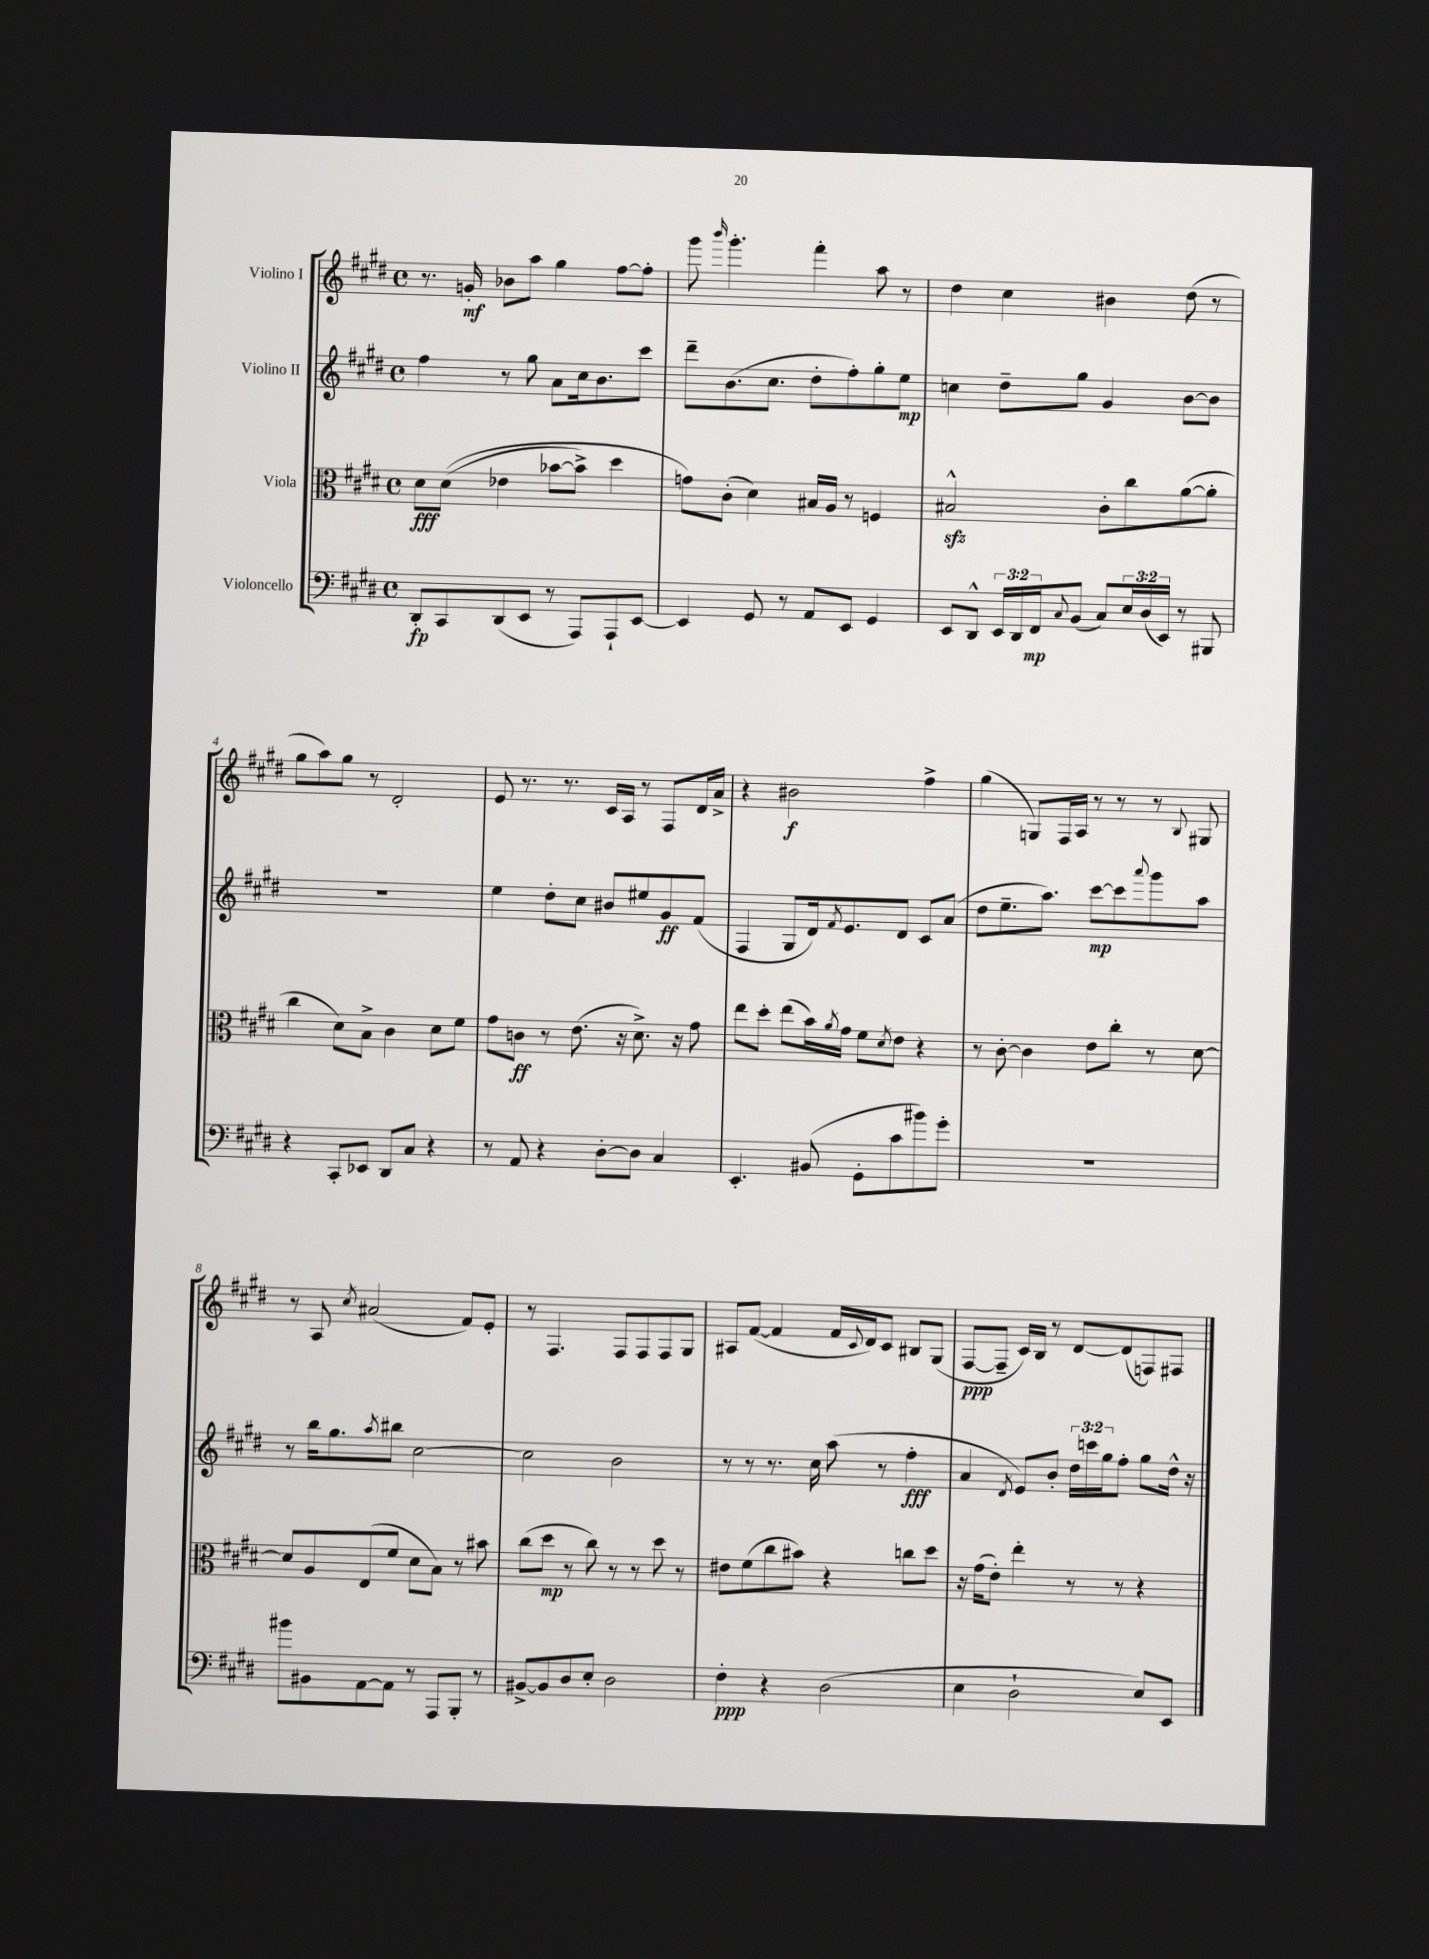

**kern	**kern	**kern	**kern
*staff4	*staff3	*staff2	*staff1
*clefF4	*clefC3	*clefG2	*clefG2
*k[f#c#g#d#]	*k[f#c#g#d#]	*k[f#c#g#d#]	*k[f#c#g#d#]
*M4/4	*M4/4	*M4/4	*M4/4
*met(c)	*met(c)	*met(c)	*met(c)
8DD#'	8d#	4ff#	8.r
8CC#	&((8d#	.	.
.	.	.	16g'
(8DD#	4e-	8r	8b-
8EE	.	8gg#	8aa
8r	[8b-	8a	4gg#
8AAA)	8b-^])	16cc#	.
.	.	8.b	.
8AAA`	4dd#	.	[8ff#
[8EE	.	8ccc#	8ff#']
=	=	=	=
4EE]	8g&)	8ddd#~	8ggg#
.	.	.	16qqbbb
.	(8c#'	(8.b	4.ggg#'
8GG#	4d#)	.	.
.	.	8.cc#	.
8r	.	.	.
8AA	16B#	8dd#'	4fff#'
.	16A	.	.
8EE	8r	8ff#')	.
4GG#	4F	8gg#'	8aa
.	.	8ee	8r
=	=	=	=
8EE	2B#^^	4cc	4dd#
8DD#^^	.	.	.
24EE	.	8dd#~	4cc#
24DD#	.	.	.
24FF#	.	.	.
8qqC#	.	.	.
(8BB	.	8gg#	.
8C#)	8c#'	4g#	4b#
24E	8cc#	.	.
(24D#	.	.	.
24EE)	.	.	.
8r	([8a	[8b	(8dd#
8BBB#	8a']	8b]	8r
=	=	=	=
4r	4cc#	1r	8gg#
.	.	.	8aa)
8CC#'	8d#)	.	8gg#
8EE-	8B^	.	8r
8DD#	4c#	.	2d#'
8C#	.	.	.
4r	8d#	.	.
.	8f#	.	.
=	=	=	=
8r	8g#	4ee	8e
8AA	8c	.	8.r
4r	8r	8dd#'	.
.	.	.	8.r
.	(8.e	8cc#	.
[8D#'	.	8b#	16c#
.	16r	.	16A
8D#]	8.d#^)	8ee#	8r
4C#	.	8g#	8F#
.	16r	.	.
.	8g#	(8f#	16d#
.	.	.	16a^
=	=	=	=
4.EE'	8ee	4F#	4r
.	8dd#'	.	.
.	(8ee	8G#	2b#
(8BB#	16b)	16d#)	.
.	8qa	8qf#	.
.	16g#	8.e	.
8GG#'	8f#	.	.
.	8qd#	.	.
8c#	8e	8d#	.
8b#)	4r	8c#	4ff#^
8g#'	.	(8a	.
=	=	=	=
1r	8r	8dd#	(4gg#
.	[8c#'	8.ee~	.
.	4c#]	.	8G)
.	.	8.aa)	.
.	.	.	16F#
.	.	.	16A
.	8e	[8ccc#	8r
.	8cc#'	8ccc#]	8r
.	.	8qqaaa	.
.	8r	8ggg#	8r
.	.	.	8qqB
.	[8d#	8aa	8G#
=	=	=	=
8b#	8d#]	8r	8r
8BB#	8A	16bb	8A
.	.	8.gg#	.
.	.	.	8qcc#
[8AA	(8E	.	(2a#
.	.	8qaa	.
8AA]	8f#	8bb#	.
8r	8d#	[2cc#	.
8AAA	8B)	.	.
8BBB'	8r	.	8f#)
8r	8b#	.	8e'
=	=	=	=
[8BB#^	(8cc#	2cc#]	8r
8BB#]	8dd#	.	4.F#
8D#	8r	.	.
8E'	8cc#)	.	.
2D#	8r	2b	8F#
.	8r	.	8F#
.	8dd#	.	8F#
.	8r	.	8G#
=	=	=	=
4F#'	8e#	8r	8A#
.	(8f#	8r	([8f#
4r	8cc#	8.r	4f#]
.	8b#)	.	.
.	.	16cc#	.
(2D#	4r	(8aa	16f#
.	.	.	8qqc#
.	.	.	16d#)
.	.	8r	8c#
.	8cc	4ff#'	8B#
.	8dd#	.	(8G#
=	=	=	=
4E	16r	4a	[8F#
.	(16g#	.	.
.	8e')	.	8F#~]
.	.	8qd#	.
2D#`	4ee'	8e)	16c#)
.	.	.	16B
.	.	8b'	8r
.	8r	24dd#	[8d#
.	.	24ccc	.
.	.	24gg#	.
.	8r	8ff#'	(8d#]
8E)	4r	8gg#	8F)
8EE	.	16dd#^^	8F#
.	.	16r	.
==	==	==	==
*-	*-	*-	*-
